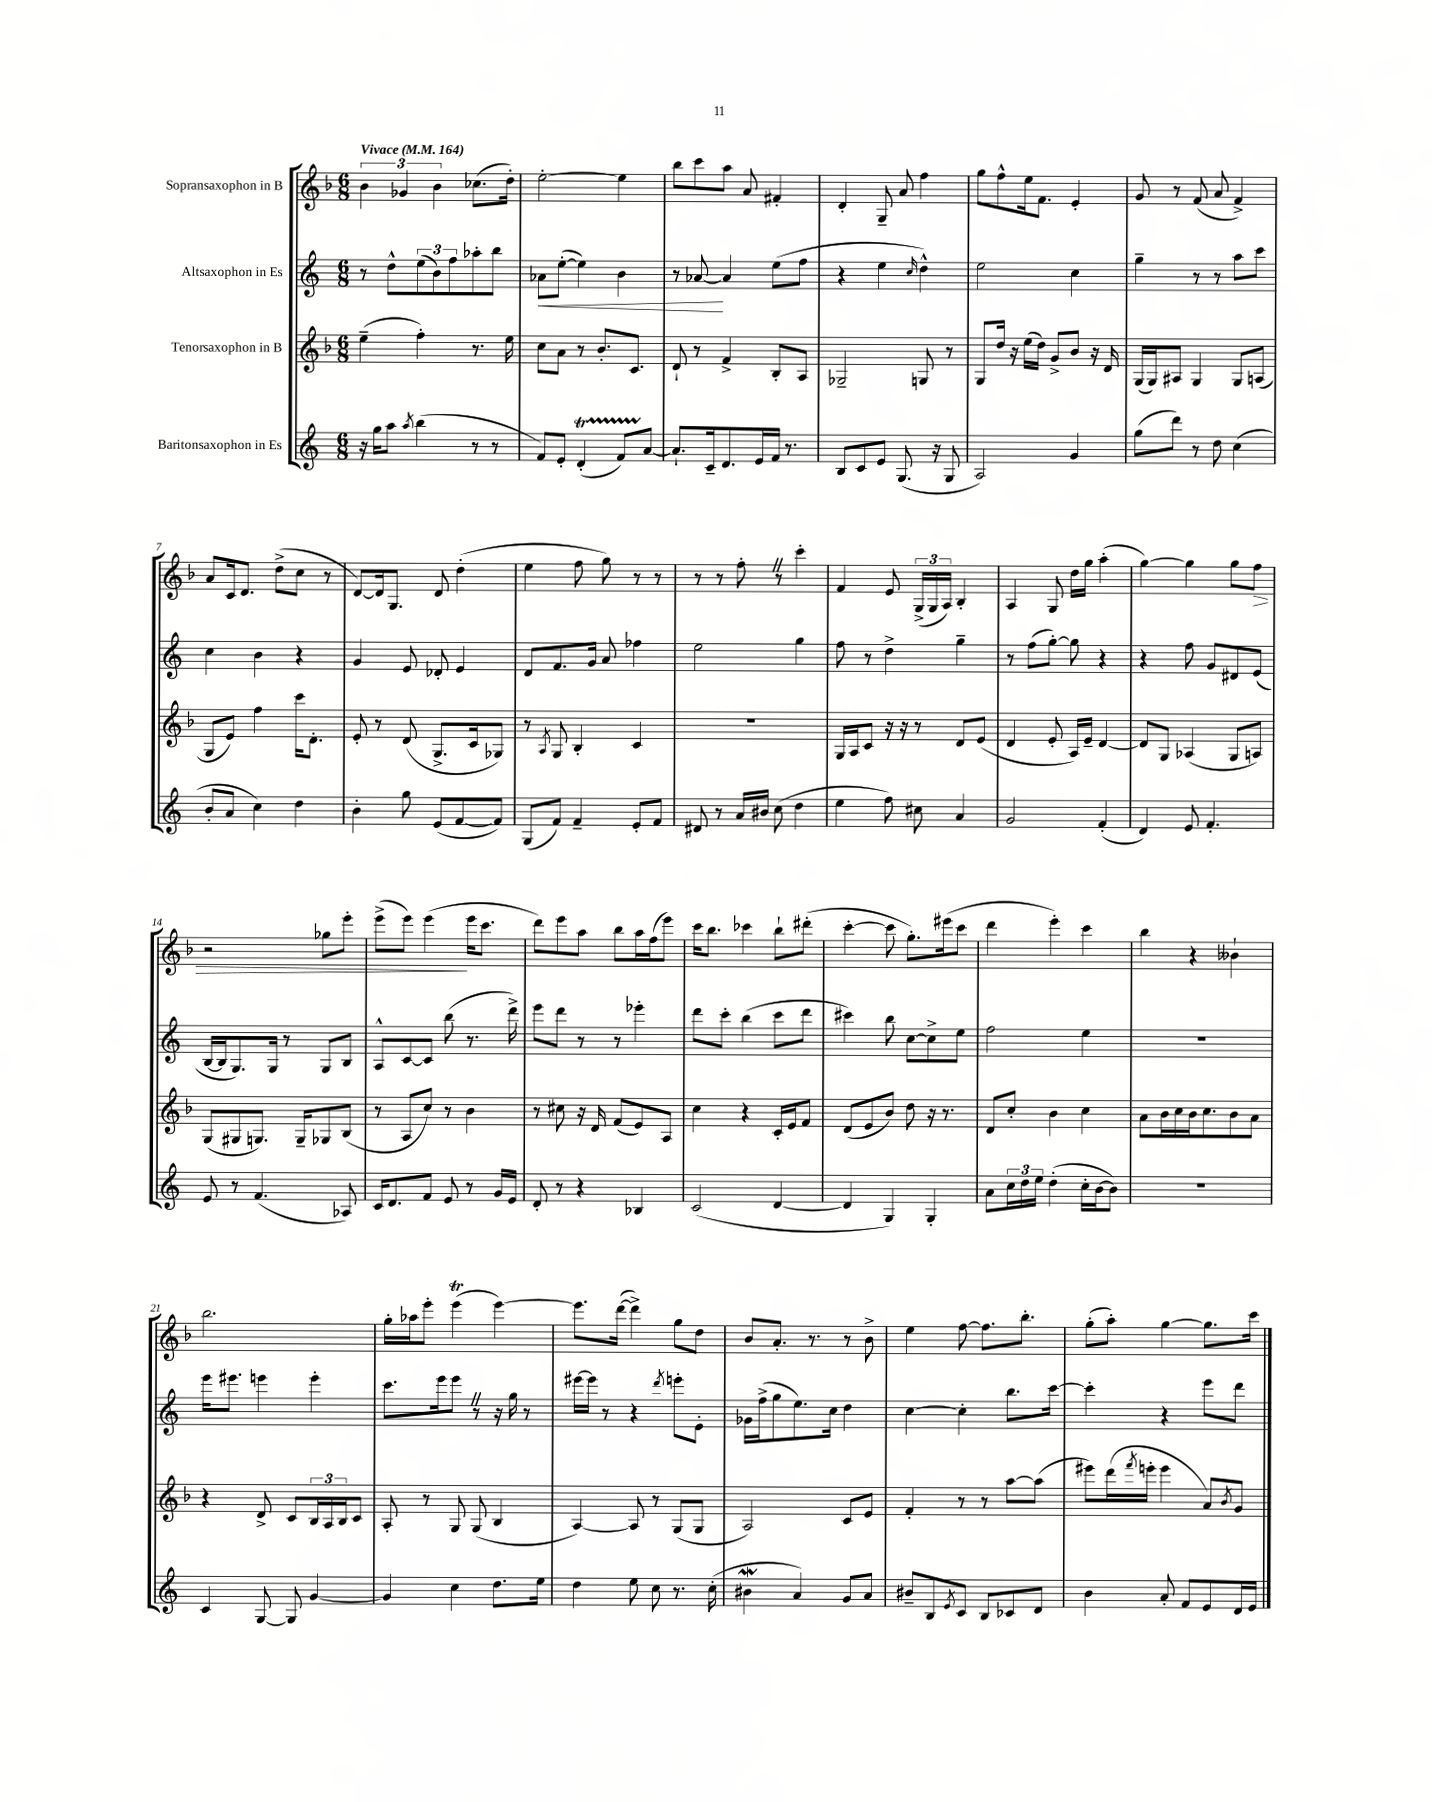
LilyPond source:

<<
\new StaffGroup <<
\new Staff = "s0" \with { instrumentName = "Sopransaxophon in B" } {
    \clef treble \key f \major \numericTimeSignature \time 6/8 \tempo "Vivace" 4 = 164
    \tuplet 3/2 { bes'4 ges'4 bes'4 } ces''8.( d''16-.) |
    e''2~-. e''4 |
    bes''8 c'''8 a''8 a'8 fis'4-. |
    d'4-. g8-- a'8 f''4 |
    g''8 f''8-^ e''16 f'8. e'4-. |
    g'8 r8 f'8( a'8 f'4->) |
    a'8 c'16 d'8. d''8->( c''8 r8 |
    d'8~) d'16 g8. d'8 d''4-.( |
    e''4 f''8 g''8) r8 r8 |
    r8 r8 f''8-. \once \override BreathingSign.text = \markup { \musicglyph "scripts.caesura.straight" } \breathe r8 c'''4-. |
    f'4 e'8 \tuplet 3/2 { g16->( g16 a16) } bes4-. |
    a4 g8 d''16 g''16 a''4-.( |
    g''4~) g''4 g''8 f''8\> |
    r2 ges''8 e'''8-. |
    e'''8->( e'''8) e'''4\!( e'''16 c'''8. |
    d'''8) e'''8 a''8 bes''8 a''16 f''16( e'''8) |
    c'''16 bes''8. ces'''4 bes''8-! dis'''8-.( |
    c'''4~-. c'''8 g''8.-.) eis'''16( c'''8 |
    d'''4 e'''4-.) c'''4 |
    bes''4 r4 beses'4-! |
    bes''2. |
    g''16-. aes''16 e'''8-. e'''4\trill( e'''4~) |
    e'''8. d'''16~( d'''4->) g''8 d''8 |
    bes'8 a'8.-. r8. r8 bes'8-> |
    e''4 f''8~ f''8. bes''8.-. |
    g''8-.( a''8-.) g''4~ g''8. c'''16 \bar "|." |
}
\new Staff = "s1" \with { instrumentName = "Altsaxophon in Es" } {
    \clef treble \key c \major \numericTimeSignature \time 6/8
    r8 d''8-^ \tuplet 3/2 { e''8( b'8) f''8 } aes''8-. b''8 |
    aes'8\< e''8~-.( e''4) b'4 |
    r8 aes'8~\! aes'4 e''8( f''8 |
    r4 e''4 \grace { c''16 } d''4-^) |
    e''2 c''4 |
    g''4-- r8 r8 a''8 c'''8 |
    c''4 b'4 r4 |
    g'4 e'8 des'8-. e'4 |
    d'8 f'8. g'16 a'8 fes''4 |
    e''2 g''4 |
    f''8 r8 d''4-> g''4-- |
    r8 f''8( g''8~-.) g''8 r4 |
    r4 f''8 g'8 dis'8 e'8( |
    b16~ b16 g8.) g16 r8 g8 b8 |
    a8-^ c'8~ c'8 b''8( r8. d'''16->) |
    e'''8 d'''8 r8 r8 ees'''4-. |
    d'''8 c'''8-. b''4( c'''8 d'''8 |
    cis'''4) b''8 c''8~ c''8-> e''8 |
    f''2 e''4 |
    R2. |
    e'''16 eis'''8. e'''4 e'''4-. |
    c'''8. e'''16 e'''8 \once \override BreathingSign.text = \markup { \musicglyph "scripts.caesura.straight" } \breathe r8 r16 g''16 r8 |
    eis'''16~ eis'''16 r8 r4 \acciaccatura { d'''8 } e'''8-. e'8-. |
    ges'16 f''16->( g''8 e''8.) c''16 d''4 |
    c''4~ c''4-. b''8. c'''16~ |
    c'''4-. r4 e'''8 d'''8 \bar "|." |
}
\new Staff = "s2" \with { instrumentName = "Tenorsaxophon in B" } {
    \clef treble \key f \major \numericTimeSignature \time 6/8
    e''4--( f''4-.) r8. e''16 |
    c''8 a'8 r8 bes'8.-. c'8. |
    d'8-! r8 f'4-> bes8-. a8 |
    ges2-- g8 r8 |
    g8 d''16 r16 e''16( d''16) g'8-> bes'8 r16 d'16 |
    g16( g16) ais8 g4 g8 a8( |
    g8 e'8) f''4 c'''16 d'8.-. |
    e'8-. r8 d'8( g8.-> c'16 ges8) |
    r8 \acciaccatura { a8 } g8 bes4-. c'4 |
    R2. |
    g16 a16 c'8 r16 r16 r8 d'8 e'8( |
    d'4 e'8-. a16) e'16-- d'4~ |
    d'8 g8 aes4( g8 a8) |
    g8( gis8 g8.) g16-- ges8 bes8( |
    r8 a8 c''8) r8 bes'4 |
    r8 cis''8 r16 d'16 f'8( e'8) a8 |
    c''4 r4 c'16-. e'16 f'8 |
    d'8( e'8 bes'8) d''8 r16 r8. |
    d'8 c''8-. bes'4 c''4 |
    a'8 bes'16 c''16 bes'16 c''8. bes'8 a'8 |
    r4 d'8-> c'8 \tuplet 3/2 { bes16 a16 bes16 } c'8 |
    a8-. r8 g8 g8( bes4 |
    a4~) a8 r8 g8( g8 |
    a2) c'8 e'8 |
    f'4-. r8 r8 a''8~ a''8( |
    eis'''8) d'''16( \acciaccatura { f'''8 } e'''16-. e'''4 a'8) \acciaccatura { bes'8 } g'8 \bar "|." |
}
\new Staff = "s3" \with { instrumentName = "Baritonsaxophon in Es" } {
    \clef treble \key c \major \numericTimeSignature \time 6/8
    r16 g''16 a''8 \acciaccatura { a''8 } b''4( r8 r8 |
    f'8) e'8-. d'4-.\startTrillSpan( f'8) a'8~\stopTrillSpan |
    a'8.-! c'16-- d'8. e'16 f'16 r8. |
    b8 c'8 e'8 g8.( r16 g8 |
    a2) g'4 |
    g''8( d'''8) r8 d''8 c''4( |
    b'8-. a'8 c''4) d''4 |
    b'4-. g''8 e'8( f'8~ f'8) |
    g8( f'8) f'4-- e'8-. f'8 |
    dis'8 r8 a'16 bis'16 c''8( d''4 |
    e''4 f''8) cis''8 a'4 |
    g'2 f'4-.( |
    d'4) e'8 f'4.-. |
    e'8 r8 f'4.( aes8) |
    c'16 d'8. f'8 e'8 r8 g'16 e'16 |
    d'8-. r8 r4 bes4 |
    c'2( d'4~ |
    d'4 g4) g4-. |
    a'8 \tuplet 3/2 { c''16 d''16 e''16 } d''4-.( c''16-. b'16~ b'8) |
    R2. |
    c'4 g8~ g8 g'4~ |
    g'4 c''4 d''8. e''16 |
    d''4 e''8 c''8 r8. c''16-.( |
    bis'4\mordent a'4) g'8 a'8 |
    bis'8-- b8 \acciaccatura { e'8 } c'8 b8 ces'8 d'8 |
    b'4 a'8-. f'8 e'8 d'16 e'16 \bar "|." |
}
>>
>>
